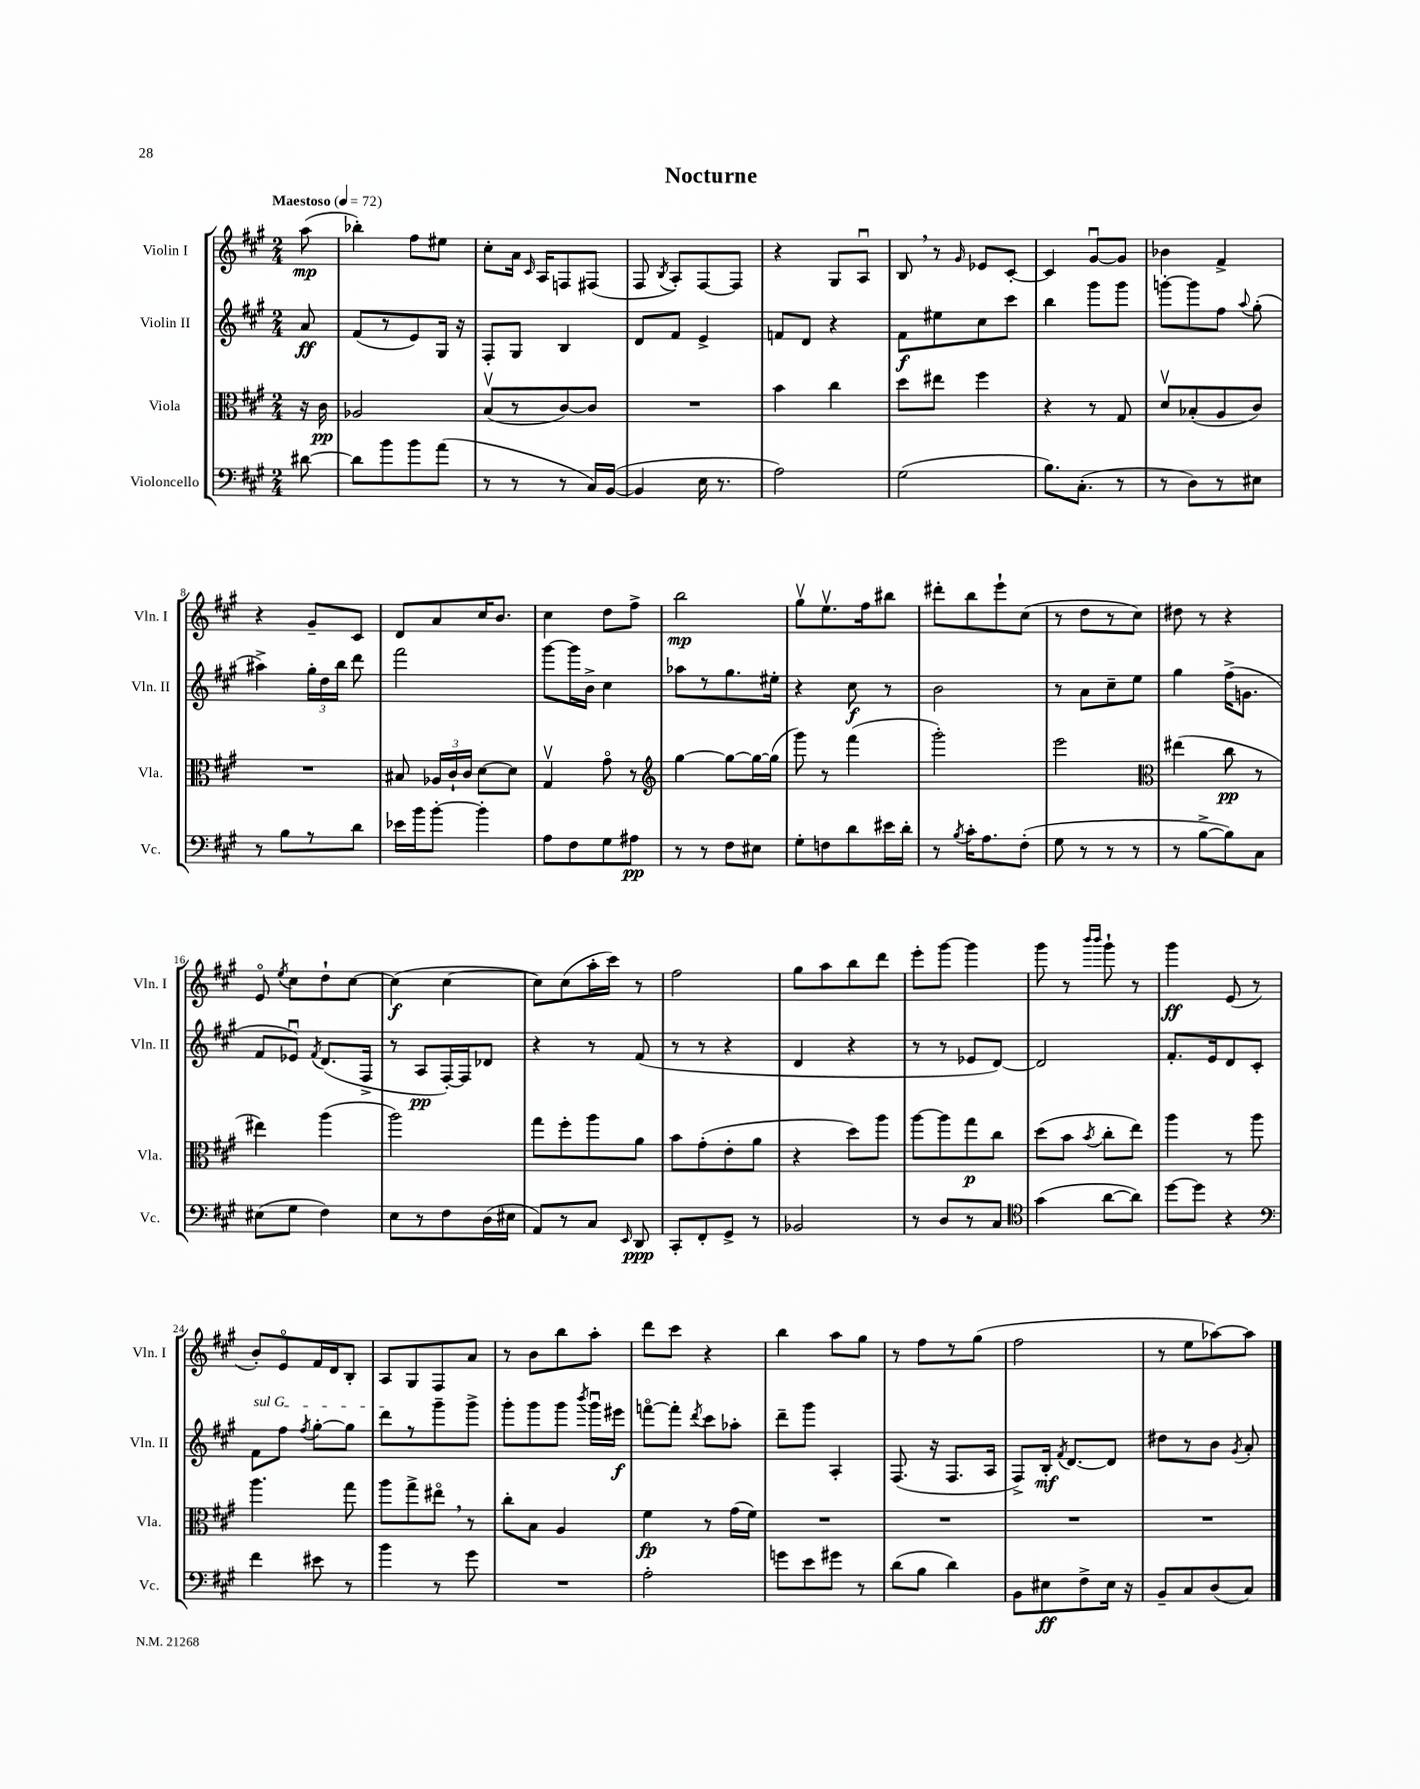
\header { title = "Nocturne" }
<<
\new StaffGroup <<
\new Staff = "s0" \with { instrumentName = "Violin I" shortInstrumentName = "Vln. I" } {
    \clef treble \key a \major \numericTimeSignature \time 2/4 \partial 8 \tempo "Maestoso" 4 = 72
    \autoBeamOff a''8\mp( |
    bes''4-.) fis''8[ eis''8] |
    cis''8[-. a'16] \grace { cis'16 } a16[ f8 fis8]( |
    fis8 \acciaccatura { b8 } a8[-.) fis8~ fis8] |
    r4 gis8[ a8]\downbow |
    b8 \breathe r8 \grace { gis'16 } ees'8[ cis'8]~-. |
    cis'4 gis'8[~\downbow gis'8] |
    bes'4 fis'4-> |
    r4 gis'8[-- cis'8] |
    d'8[ a'8 cis''16 b'8.] |
    cis''4 d''8[ fis''8]-> |
    b''2\mp |
    gis''8[\upbow e''8.\upbow fis''16 bis''8] |
    dis'''8[-. b''8 e'''8-! cis''8]( |
    r8 d''8[ r8 cis''8]) |
    dis''8 r8 r4 |
    e'8\flageolet \acciaccatura { e''8 } cis''8[ d''8-! cis''8]~ |
    cis''4\f( cis''4~ |
    cis''8[) cis''8( a''16-. cis'''16]) r8 |
    fis''2 |
    gis''8[ a''8 b''8 d'''8] |
    e'''8[-. gis'''8]~ gis'''4 |
    gis'''8 r8 \grace { b'''16[ b'''16] } gis'''8-! r8 |
    gis'''4\ff e'8( r8 |
    b'8[-.) e'8\flageolet fis'16 d'16 b8]-. |
    a8[ gis8 fis8 a'8] |
    r8 b'8[ b''8 a''8]-. |
    d'''8[ cis'''8] r4 |
    b''4 a''8[ gis''8] |
    r8 fis''8[ r8 gis''8]( |
    fis''2 |
    r8 e''8[ aes''8~) aes''8] \bar "|." |
}
\new Staff = "s1" \with { instrumentName = "Violin II" shortInstrumentName = "Vln. II" } {
    \clef treble \key a \major \numericTimeSignature \time 2/4 \partial 8
    \autoBeamOff a'8\ff |
    fis'8[( r8 e'8) gis16] r16 |
    fis8[-. gis8] b4 |
    d'8[ fis'8] e'4-> |
    f'8[ d'8] r4 |
    fis'8[\f eis''8 cis''8 cis'''8] |
    b''4 gis'''8[ gis'''8] |
    g'''8[~-. g'''8 fis''8] \appoggiatura { a''8 } gis''8-.( |
    ais''4->) \tuplet 3/2 { gis''16[-. d''16 b''16] } d'''8 |
    fis'''2 |
    gis'''8[~ gis'''16 b'16]-> cis''4 |
    aes''8[ r8 gis''8. eis''16]-. |
    r4 cis''8\f r8 |
    b'2 |
    r8 a'8[ cis''8-- e''8] |
    gis''4 fis''16[->( g'8.] |
    fis'8[ ees'8]\downbow) \acciaccatura { fis'8 } d'8.[( fis16]-> |
    r8 a8[\pp fis16~-.) fis16 des'8] |
    r4 r8 fis'8( |
    r8 r8 r4 |
    d'4 r4 |
    r8 r8 ees'8[ d'8]~) |
    d'2 |
    fis'8.[-. e'16 d'8 cis'8]-. |
    \once \override TextSpanner.bound-details.left.text = \markup { \italic "sul G" } fis'8[\startTextSpan fis''8] \acciaccatura { fis''8 } gis''8[~-. gis''8] |
    d'''8[\stopTextSpan r8 gis'''8-- gis'''8]-> |
    gis'''8[-. gis'''8 gis'''8] \acciaccatura { b'''8 } gis'''16[\downbow eis'''16]\f |
    f'''8[~\flageolet f'''8]-. \acciaccatura { d'''8 } cis'''8[ aes''8]-. |
    d'''8[-- gis'''8] a4-. |
    fis8.( r16 fis8.[ a16] |
    fis8[->) b16]-.\mf \acciaccatura { fis'8 } d'8.[~ d'8] |
    dis''8[ r8 b'8] \acciaccatura { gis'8 } a'8-. \bar "|." |
}
\new Staff = "s2" \with { instrumentName = "Viola" shortInstrumentName = "Vla." } {
    \clef alto \key a \major \numericTimeSignature \time 2/4 \partial 8
    \autoBeamOff r16 cis'16\pp |
    aes2 |
    b8[\upbow( r8 cis'8~) cis'8] |
    R2 |
    b'4 cis''4 |
    d''8[ eis''8] fis''4 |
    r4 r8 gis8 |
    d'8[\upbow bes8-.( a8 cis'8]) |
    R2 |
    bis8 \tuplet 3/2 { aes16[ cis'16-! cis'16] } d'8[~ d'8] |
    gis4\upbow gis'8\flageolet r8 |
    \clef treble gis''4~ gis''8[~ gis''16~ gis''16]( |
    gis'''8) r8 fis'''4( |
    gis'''2-.) |
    e'''2 |
    \clef alto eis''4( cis''8\pp r8 |
    eis''4) a''4( |
    a''2) |
    gis''8[ fis''8-. a''8 a'8] |
    b'8[ gis'8-.( e'8-. a'8] |
    r4 d''8[) a''8] |
    a''8[~ a''8 gis''8\p cis''8] |
    d''8[( b'8] \acciaccatura { b'8 } cis''8[-. e''8]) |
    a''4 r8 a''8 |
    a''4. gis''8 |
    a''8[ gis''8-> eis''8]\flageolet \breathe r8 |
    cis''8[-. b8] a4 |
    fis'4\fp r8 gis'16[( fis'16]) |
    R2 |
    R2 |
    R2 |
    R2 \bar "|." |
}
\new Staff = "s3" \with { instrumentName = "Violoncello" shortInstrumentName = "Vc." } {
    \clef bass \key a \major \numericTimeSignature \time 2/4 \partial 8
    \autoBeamOff dis'8~ |
    dis'8[ b'8 b'8 a'8]( |
    r8 r8 r8 cis16[) b,16]~( |
    b,4 e16 r8. |
    a2) |
    gis2( |
    b8.[) cis8.]-.( r8 |
    r8 d8[) r8 eis8] |
    r8 b8[ r8 d'8] |
    ees'16[ b'16 b'8]~-. b'4-. |
    a8[ fis8 gis8 ais8]\pp |
    r8 r8 fis8[ eis8] |
    gis8[-. f8 d'8 eis'16 d'16]-. |
    r8 \acciaccatura { b8 } cis'16[-. a8. fis8]-.( |
    gis8 r8 r8 r8 |
    r8 b8[~-> b8) cis8] |
    eis8[( gis8] fis4) |
    e8[ r8 fis8 d16( eis16] |
    a,8[) r8 cis8] \grace { e,16 } d,8\ppp |
    cis,8[-. fis,8-. gis,8]-> r8 |
    bes,2 |
    r8 d8[ r8 cis8] |
    \clef tenor gis'4( a'8[~ a'8]) |
    d''8[~ d''8] r4 |
    \clef bass fis'4 eis'8 r8 |
    b'4 r8 gis'8 |
    R2 |
    a2-. |
    g'8[ e'8 gis'8] r8 |
    d'8[( b8] d'4) |
    b,8[ eis8\ff fis8-> eis16] r16 |
    b,8[-- cis8 d8( cis8]) \bar "|." |
}
>>
>>
